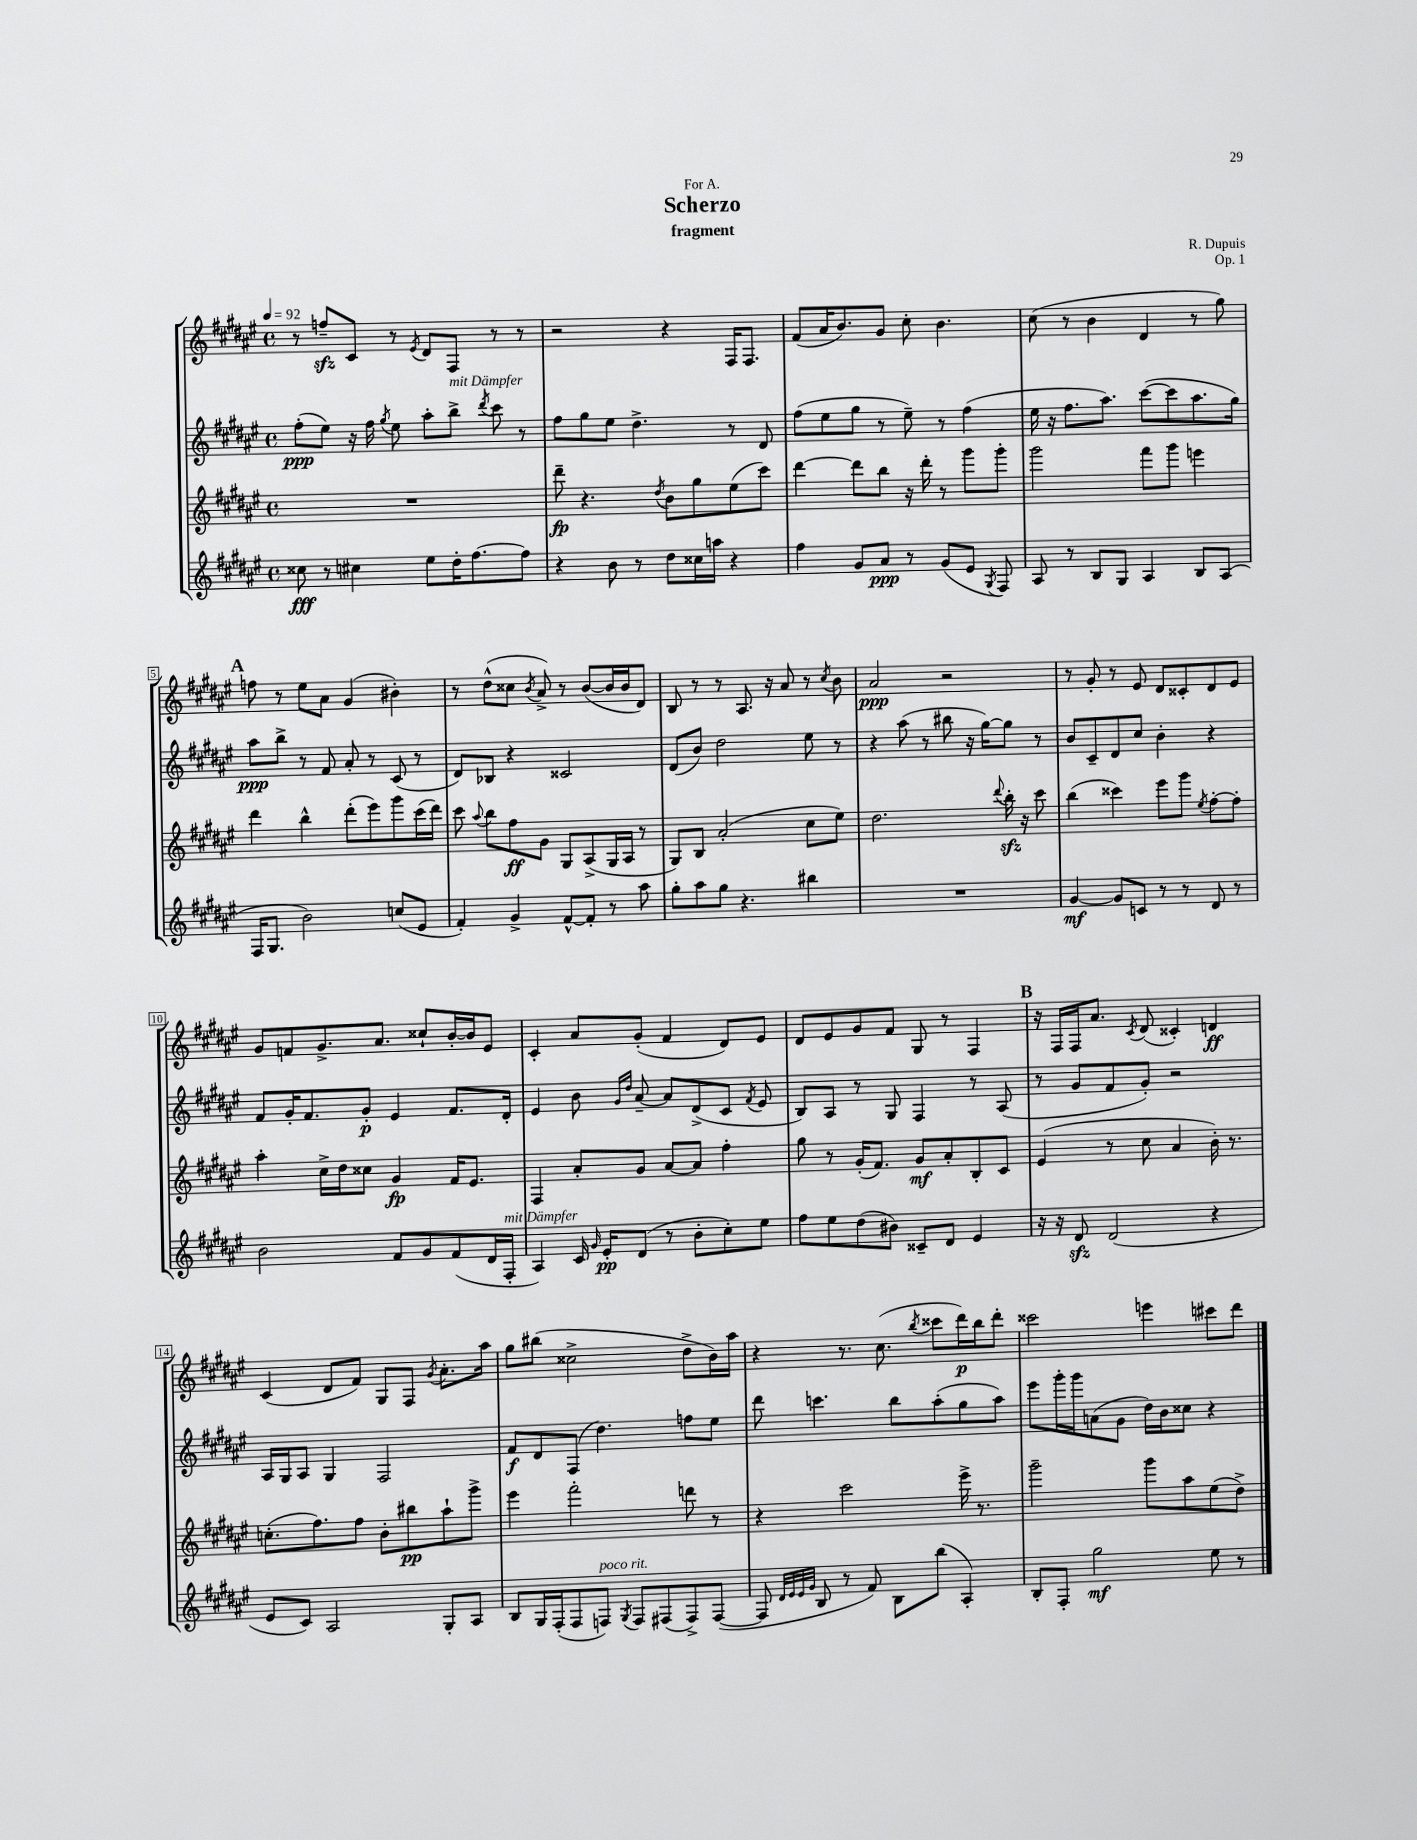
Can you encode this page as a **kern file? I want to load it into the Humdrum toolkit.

**kern	**kern	**kern	**kern
*staff4	*staff3	*staff2	*staff1
*clefG2	*clefG2	*clefG2	*clefG2
*k[f#c#g#d#a#e#]	*k[f#c#g#d#a#e#]	*k[f#c#g#d#a#e#]	*k[f#c#g#d#a#e#]
*M4/4	*M4/4	*M4/4	*M4/4
*met(c)	*met(c)	*met(c)	*met(c)
*MM92	*MM92	*MM92	*MM92
8cc##	1r	(8ff#'	8r
8r	.	8ee#)	8ff~
4cc#	.	16r	8c#
.	.	16ff#	.
.	.	8qgg#	.
.	.	8ee#	8r
.	.	.	8qe#
8ee#	.	8aa#'	8d#
16dd#'	.	8bb^	8F#
[8.ff#	.	.	.
.	.	8qddd#	.
.	.	8ccc#	8r
8ff#]	.	8r	8r
=	=	=	=
4r	8ddd#~	8ff#	2r
.	4.r	8gg#	.
8b	.	8ee#	.
8r	.	4.dd#^	.
.	8qdd#	.	.
8dd#	8b	.	4r
16cc##	8gg#	.	.
16aa	.	.	.
4r	(8ee#	8r	16F#
.	.	.	8.F#
.	8ccc#)	8d#	.
=	=	=	=
4ff#	[4ddd#	(8ff#	(8f#
.	.	8ee#	16a#
.	.	.	8.b)
8g#	8ddd#]	8gg#	.
8a#	8bb	8r	8g#
8r	16r	8ee#~)	8cc#'
.	16ddd#'	.	.
(8g#	8r	8r	4.b
8e#	8ggg#	(4ff#	.
8qG#	.	.	.
8F#)	8ggg#'	.	.
=	=	=	=
8A#	2ggg#	16ee#	(8cc#
.	.	16r	.
8r	.	8.ff#	8r
8B	.	.	4b
.	.	8.aa#)	.
8G#	.	.	.
4A#	8fff#	([8ccc#	4d#
.	8ggg#	8ccc#]	.
8B	4eee	8.aa#	8r
(8A#	.	.	8gg#)
.	.	16gg#)	.
=	=	=	=
16F#	4ddd#	8aa#	8ff
8.G#	.	.	.
.	.	8bb^	8r
2b)	4bb^^	8r	8ee#
.	.	8f#	8a#
.	(8ddd#'	8a#'	(4g#
.	8eee#)	8r	.
(8cc	8ggg#	(8c#	4b#')
8e#	(16ccc#	8r	.
.	16ddd#)	.	.
=	=	=	=
4f#')	8ccc#	8d#)	8r
.	8qqaa#	.	.
.	8bb	8B-	(8dd#^^
4g#^	8ff#	4r	8cc##
.	.	.	8qb
.	8g#	.	8a#^)
[8f#^^	8G#	2c##	8r
8f#']	(8A#^	.	([8b
8r	16G#	.	16b]
.	16A#	.	16b
8aa#	8r	.	8d#)
=	=	=	=
8gg#'	8G#)	(8d#	8B
8aa#	8B	8b)	8r
8gg#	(2a#'	2dd#	8r
4.r	.	.	8.A#
.	.	.	16r
.	.	.	8a#
4bb#	8cc#	8ee#	8r
.	.	.	8qcc#
.	8ee#)	8r	8b
=	=	=	=
1r	2.dd#	4r	2a#
.	.	(8aa#	.
.	.	8r	.
.	.	8bb#	2r
.	.	16r	.
.	.	[16gg#)	.
.	8qqddd#	.	.
.	16bb'	8gg#]	.
.	16r	.	.
.	8ccc#	8r	.
=	=	=	=
[4g#	(4bb	8b	8r
.	.	8c#~	8g#'
8g#]	4ccc##)	8d#	8r
8c	.	8cc#	8e#
8r	8eee#	4b'	8d#
8r	8ggg#	.	8c##'
.	8qee#	.	.
8d#	[8ff#'	4r	8d#
8r	8ff#']	.	8e#
=	=	=	=
2b	4aa#'	8f#	8g#
.	.	16g#'	8f
.	.	8.f#	.
.	16cc#^	.	8.g#^
.	16dd#	.	.
.	8cc##	8g#'	.
.	.	.	8.a#
8f#	4g#	4e#	.
8g#	.	.	8cc##`
(8f#	16f#	8.f#	[16b'
.	8.e#	.	16b]
16d#	.	.	8e#
16F#'	.	16d#'	.
=	=	=	=
4A#)	4F#	4e#	4c#'
16c#	8a#'	8b	8a#
16qqg#	.	.	.
16e#'	.	.	.
.	.	16qqg#	.
.	.	16qqdd#	.
(8d#	8g#	[8a#~	(8g#'
8r	[8a#	8a#]	4f#
8b'	8a#]	(8d#^	.
8cc#')	4ff#'	8c#	8d#)
.	.	8qf#	.
8ee#	.	8e#	8e#
=	=	=	=
8ff#	8gg#	8B)	8d#
8ee#	8r	8A#	8e#
(8dd#	(16g#'	8r	8g#
.	8.f#)	.	.
8b#)	.	8G#	8f#
8c##~	8g#	4F#	8G#
8d#	8a#'	.	8r
4e#	8B'	8r	4F#
.	8c#	(8A#	.
=	=	=	=
16r	(4e#	8r	16r
16r	.	.	16F#
8d#	.	8g#	16F#
.	.	.	8.a#
(2d#	8r	8f#	.
.	.	.	8qc#
.	8cc#	8g#')	(8d#
.	4a#	2r	4c##')
4r	16b')	.	4d
.	8.r	.	.
=	=	=	=
8e#	(8.cc'	16A#	(4c#
.	.	16G#	.
8c#)	.	8A#	.
.	8.ff#)	.	.
2A#	.	4G#	8d#
.	8ff#	.	8f#)
.	8b'	2F#	8G#
.	8bb#	.	8F#
.	.	.	8qg#
8G#'	8aa#`	.	8.a#'
8A#	8ggg#^	.	.
.	.	.	16aa#
=	=	=	=
8B	4eee#	8f#	8gg#
16G#	.	8d#	(8bb#
(16F#'	.	.	.
8F#	2fff#'	(8F#	2cc##^
8F)	.	4.dd#)	.
8qG#	.	.	.
8F	.	.	.
(8F#	.	.	.
8F#^)	8ddd	8ff	8dd#^
([8F#	8r	8ee#	16b)
.	.	.	16aa#
=	=	=	=
8F#]	4r	8ddd#	4r
32qqd#	.	.	.
32qqe#	.	.	.
32qqe#	.	.	.
32qqg#	.	.	.
8B	.	4.ccc	.
8r	2ccc#	.	8.r
8f#)	.	.	.
.	.	.	(8.cc#
8B	.	8bb	.
.	.	.	8qbb
(8bb	.	(8aa#'	8ccc##
4A#')	16eee#^	8gg#	16ddd#)
.	8.r	.	16bb
.	.	8aa#)	8ddd#'
=	=	=	=
8B'	2ggg#~	8eee#	2ccc##
8F#'	.	16ggg#'	.
.	.	16ggg#	.
2gg#	.	(8a	.
.	.	8g#	.
.	8ggg#	16dd#)	4eee
.	.	16b	.
.	8aa#	8cc##	.
8ee#	(8ee#	4r	8ccc#
8r	8dd#^)	.	8ddd#
==	==	==	==
*-	*-	*-	*-
